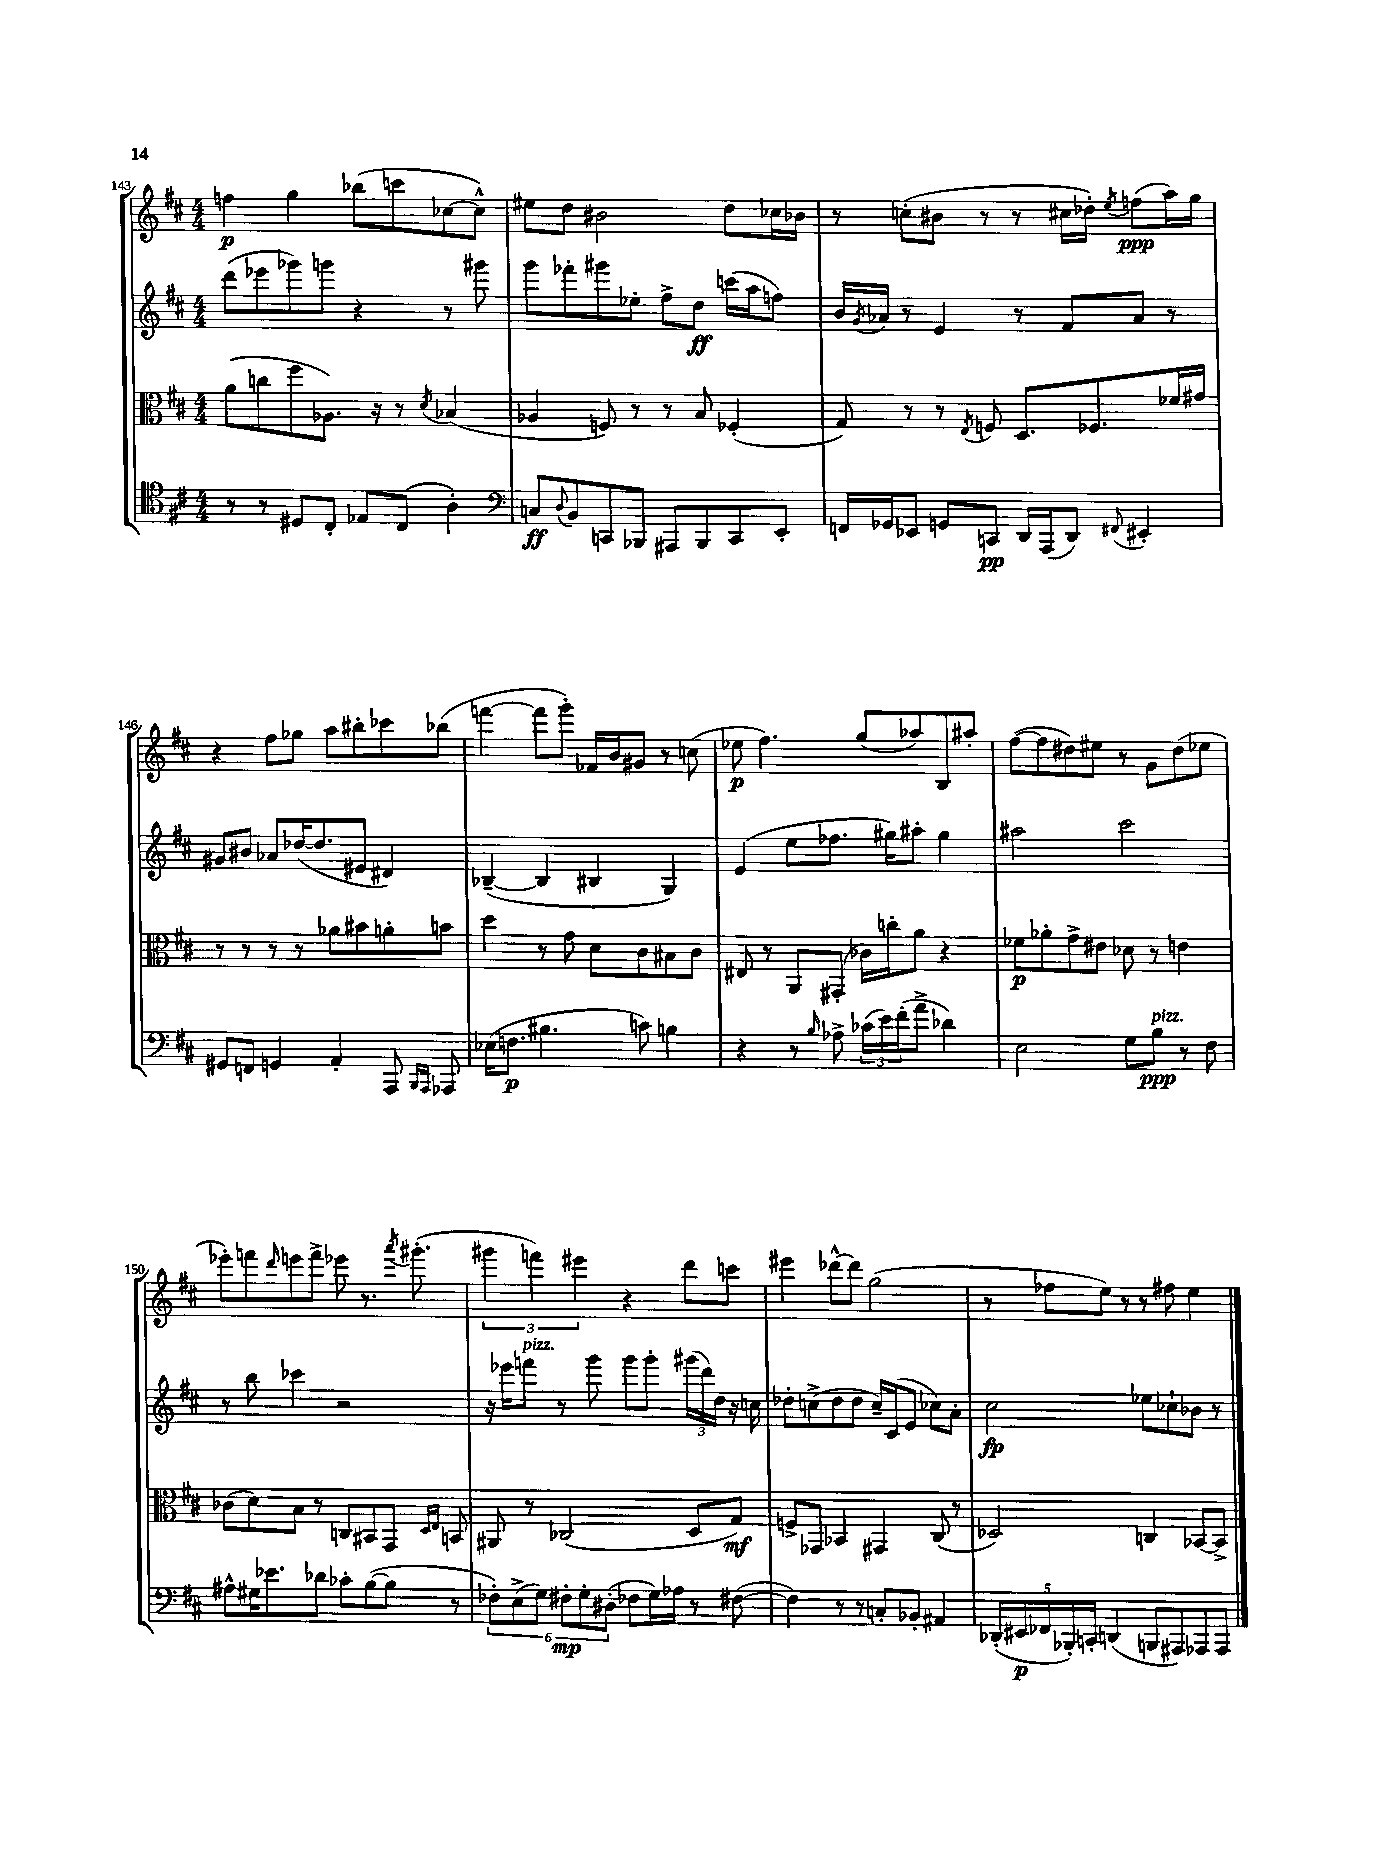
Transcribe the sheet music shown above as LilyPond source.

<<
\new StaffGroup <<
\new Staff = "s0" {
    \clef treble \key d \major \numericTimeSignature \time 4/4
    f''4\p g''4 bes''8( c'''8 ces''8~ ces''8-^) |
    eis''8 d''8 bis'2 d''8 ces''16 bes'16 |
    r8 c''8-.( bis'8 r8 r8 cis''16 des''16-.) \acciaccatura { e''8 } f''8\ppp( a''16) g''16 |
    r4 fis''8 ges''8 a''8 bis''8-. ces'''8 bes''8( |
    f'''4~ f'''8 g'''8-.) fes'16 b'16 gis'8 r8 c''8( |
    ees''8\p fis''4.) g''8( aes''8) b8 ais''8-. |
    fis''8~( fis''8 dis''8) eis''8 r8 g'8 dis''8( ees''8 |
    ees'''8-.) f'''8 \grace { d'''16 } e'''8 f'''8-> ees'''8 r8. \acciaccatura { a'''8 } gis'''8.-.( |
    \tuplet 3/2 { gis'''4 f'''4) eis'''4 } r4 d'''8 c'''8 |
    eis'''4 des'''8~-^ des'''8 g''2( |
    r8 fes''8 e''8) r8 r8 fis''8 e''4 \bar "|." |
}
\new Staff = "s1" {
    \clef treble \key d \major \numericTimeSignature \time 4/4
    d'''8( ees'''8 ges'''8) g'''8 r4 r8 gis'''8 |
    g'''8 fes'''8-. gis'''8 ees''8-. fis''8-> d''8\ff c'''16( a''16 f''8) |
    b'16 \acciaccatura { g'8 } aes'16 r8 e'4 r8 fis'8 aes'8 r8 |
    gis'8 bis'8 aes'8 des''16~( des''8. eis'8 dis'4) |
    bes4~--( bes4 bis4 g4) |
    e'4( e''8 fes''8. gis''16) ais''8-. gis''4 |
    ais''2 cis'''2 |
    r8 b''8 ces'''4 r2 |
    r16 ees'''16 f'''8^\markup { \italic "pizz." } r8 g'''8 g'''8 g'''8-. \tuplet 3/2 { gis'''16( d'''16) d''16 } r16 c''16 |
    des''8-. c''8->( des''8 des''8 c''16--) cis'16( e'8 ces''8) a'8-. |
    cis''2\fp ees''8 ces''8-! bes'8 r8 \bar "|." |
}
\new Staff = "s2" {
    \clef alto \key d \major \numericTimeSignature \time 4/4
    a'8( c''8 fis''8 aes8.) r16 r8 \acciaccatura { d'8 } bes4( |
    aes4 f8) r8 r8 b8 fes4-.( |
    g8) r8 r8 \acciaccatura { e8 } f8 d8. fes8. fes'16 gis'16 |
    r8 r8 r8 r8 aes'8 bis'8 a'8-. b'8 |
    d''4 r8 g'8 d'8 cis'8 bis8 cis'8 |
    eis8 r8 a,8 gis,8-.( ces'16) c''16-. a'8 r4 |
    fes'8\p aes'8-. g'8-> eis'8 des'8 r8 e'4 |
    ces'8( d'8) b8 r8 c8 bis,8 g,8 \grace { d16 e16 } b,8 |
    ais,8 r8 ces2( d8 g8\mf) |
    f8-> ges,8 bes,4 gis,4 cis8( r8 |
    des2) c4 bes,8~ bes,8-> \bar "|." |
}
\new Staff = "s3" {
    \clef tenor \key d \major \numericTimeSignature \time 4/4
    r8 r8 dis8 cis8-. ees8 cis8( a4-.) |
    \clef bass c8\ff \appoggiatura { d8 } b,8 c,8 bes,,8 ais,,8 bes,,8 c,8 e,8-. |
    f,16 ges,16 ees,8 g,8 c,8\pp d,16 a,,16( d,8) \appoggiatura { fis,8 } eis,4-. |
    gis,8 f,8 g,4 a,4-. a,,8 \grace { b,,16 a,,16 } aes,,8 |
    ees16( f8.\p bis4. c'8) b4 |
    r4 r8 \grace { b16 } aes8-> \tuplet 3/2 { ces'16( e'16) fis'16-.( } a'8-> des'4) |
    e2 g8 b8\ppp^\markup { \italic "pizz." } r8 fis8 |
    ais8-^ gis16 ees'8. des'8 ces'8-. b8~( b8 r8 |
    \tuplet 6/4 { fes8-.) e8->( g8) fis8-.\mp g8-. dis8-.( } fes8 g16) aes16 r8 fis8~( |
    fis4) r8 r8 c8-. bes,8-. ais,4 |
    \tuplet 5/4 { des,16-.( eis,16\p fes,16 bes,,16-.) c,16-. } d,4( b,,8 ais,,8) aes,,8 aes,,8 \bar "|." |
}
>>
>>
\layout { \context { \Score currentBarNumber = #143 } }
